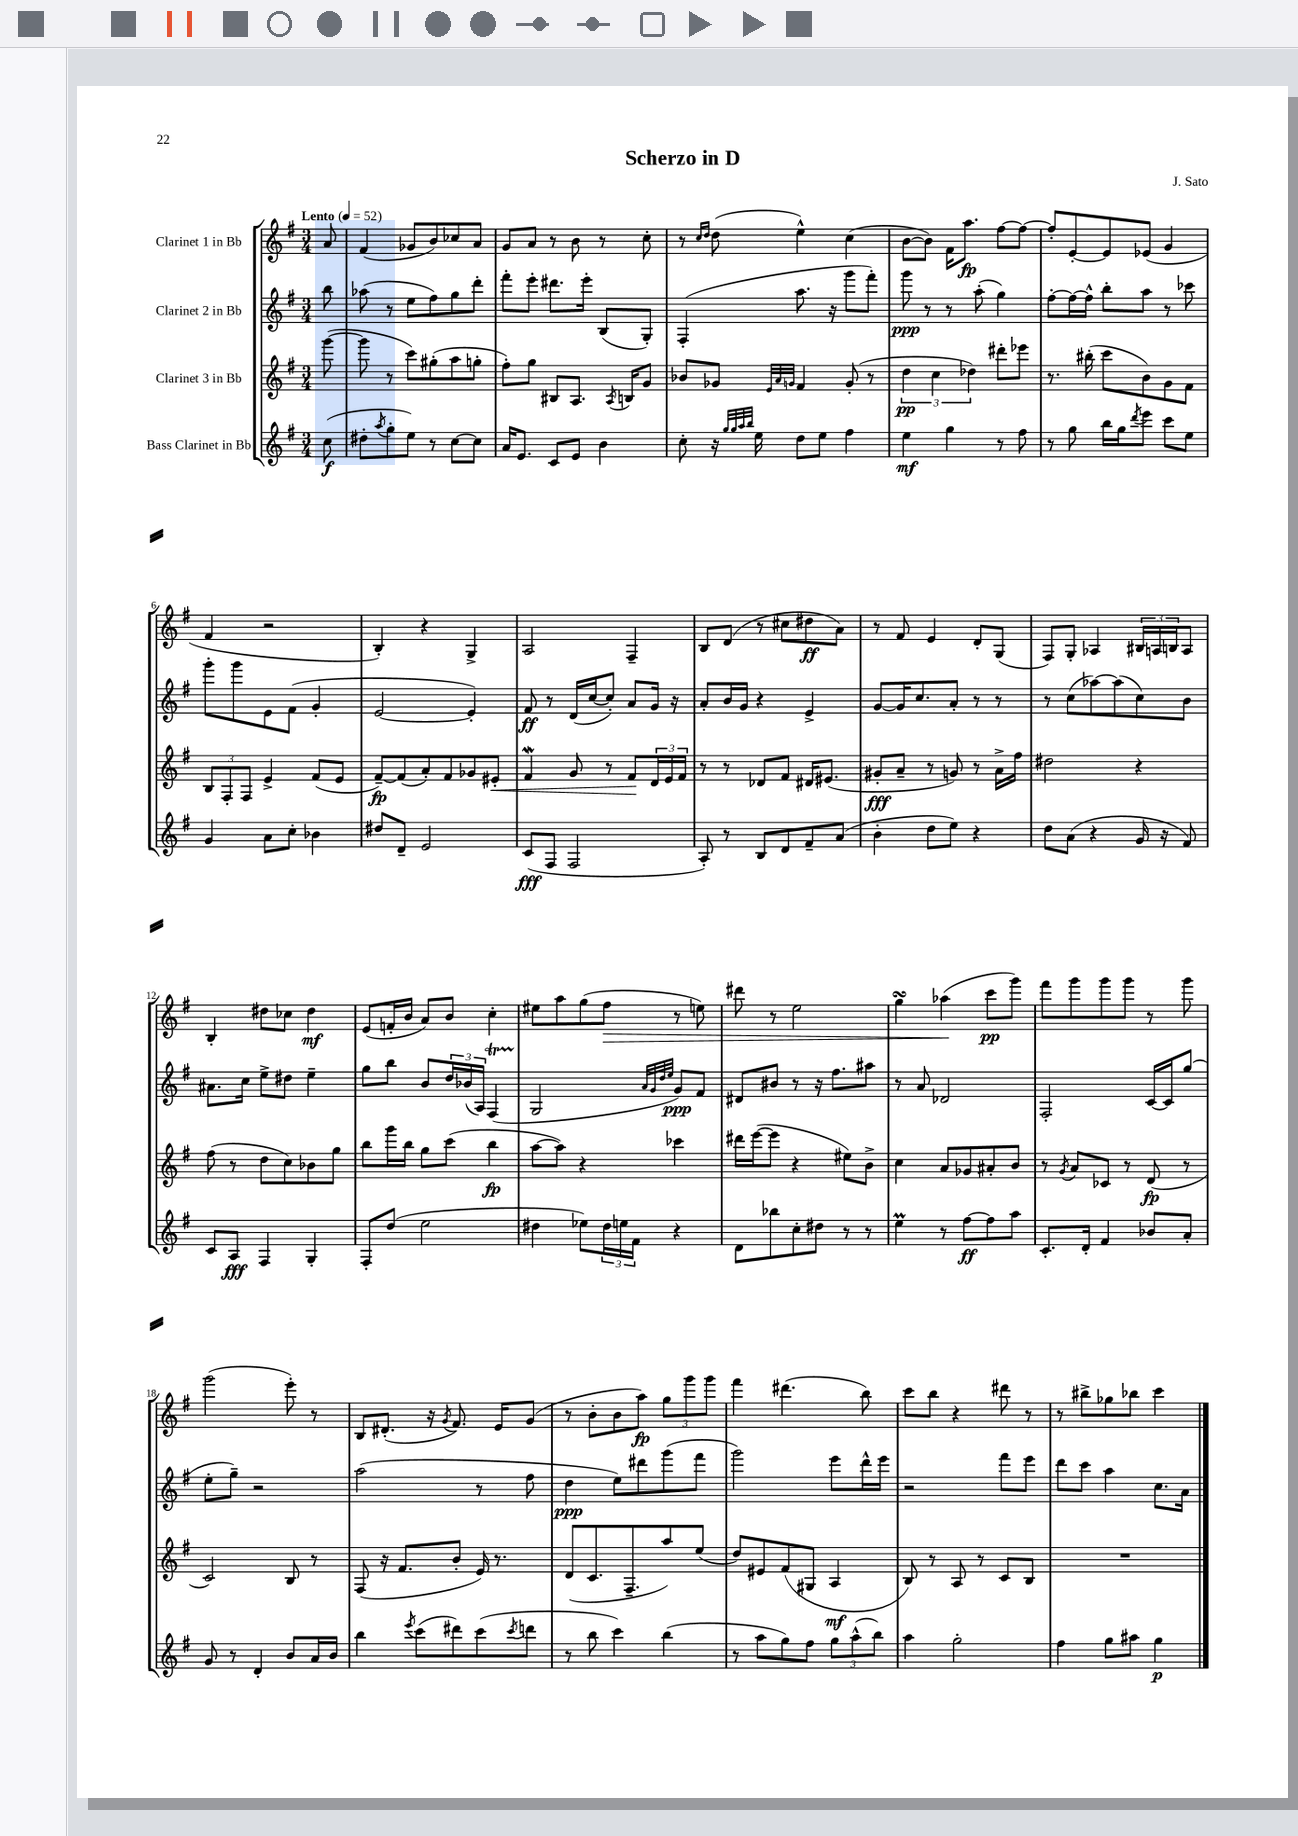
\header { title = "Scherzo in D" composer = "J. Sato" }
<<
\new StaffGroup <<
\new Staff = "s0" \with { instrumentName = "Clarinet 1 in Bb" } {
    \clef treble \key g \major \numericTimeSignature \time 3/4 \partial 8 \tempo "Lento" 4 = 52
    a'8 |
    fis'4( ges'8 b'8) ces''8 a'8 |
    g'8 a'8 r8 b'8 r8 c''8-. |
    r8 \grace { c''16 d''16 } d''8( e''4-^) c''4( |
    b'8~ b'8) fis'16 a''8.\fp fis''8~ fis''8~ |
    fis''8-. e'8~-. e'8 ees'8( g'4 |
    fis'4 r2 |
    b4-.) r4 g4-> |
    a2 fis4-- |
    b8 d'8( r8 cis''8 dis''8\ff a'8) |
    r8 fis'8 e'4 d'8-. g8( |
    fis8) g8-. aes4 \tuplet 3/2 { bis16 a16 b16 } a8 |
    b4-. dis''8 ces''8 dis''4\mf |
    e'8( f'16-. b'16 a'8) b'8 c''4-. |
    eis''8 a''8 g''8( fis''8\> r8 e''8) |
    dis'''8 r8 e''2 |
    g''4\turn aes''4\!( c'''8\pp g'''8) |
    fis'''8 g'''8 g'''8 g'''8 r8 g'''8 |
    g'''2( e'''8-.) r8 |
    b8 dis'8.-.( r16 \acciaccatura { g'8 } fis'8.) e'16 g'8( |
    r8 b'8-. b'8 a''8\fp) \tuplet 3/2 { g''8 g'''8 g'''8 } |
    fis'''4 dis'''4.( b''8) |
    c'''8 b''8 r4 dis'''8 r8 |
    r8 bis''8-> ges''8 bes''8 c'''4 \bar "|." |
}
\new Staff = "s1" \with { instrumentName = "Clarinet 2 in Bb" } {
    \clef treble \key g \major \numericTimeSignature \time 3/4 \partial 8
    b''8 |
    aes''8( r8 e''8 fis''8) g''8 d'''8-. |
    fis'''8-. e'''8-. dis'''8. e'''16-. b8( g8-.) |
    fis4-.( a''8. r16 g'''8 fis'''8-.) |
    g'''8\ppp r8 r8 a''8-.( g''4) |
    fis''8~-. fis''16~ fis''16-^ b''8-. a''8 r8 ces'''8 |
    g'''8-. g'''8 e'8 fis'8( g'4-. |
    e'2~ e'4-.) |
    fis'8\ff r8 d'16( c''16~ c''8-.) a'8 g'16 r16 |
    a'8-. b'16 g'16 r4 e'4-> |
    g'8~ g'16 c''8. a'8-. r8 r8 |
    r8 c''8( aes''8~) aes''8( c''8) b'8 |
    ais'8. c''16 e''8-> dis''8 e''4-- |
    g''8 b''8 b'8 \tuplet 3/2 { d''16 bes'16( a16) } fis4\startTrillSpan( |
    g2\stopTrillSpan \grace { a'32 g'32 d''32 e''32 } g'8\ppp) fis'8 |
    dis'8 bis'8 r8 r16 fis''8. ais''8 |
    r8 a'8 des'2 |
    fis2-. c'16~ c'16 g''8( |
    e''8-. g''8--) r2 |
    a''2( r8 fis''8 |
    d''4\ppp e''8) dis'''8 g'''8( fis'''8 |
    g'''2) e'''8 d'''16-^ e'''16 |
    r2 fis'''8 e'''8 |
    d'''8 c'''8 a''4 c''8. a'16 \bar "|." |
}
\new Staff = "s2" \with { instrumentName = "Clarinet 3 in Bb" } {
    \clef treble \key g \major \numericTimeSignature \time 3/4 \partial 8
    g'''8~( |
    g'''8 r8 c'''8) gis''8-.( a''8 g''8-. |
    fis''8-.) g''8 bis8 a8. \acciaccatura { a8 } b16 g'8 |
    bes'8 ges'8 \grace { e'32 a'32 g'32 } fis'4 g'8-.( r8 |
    \tuplet 3/2 { d''4\pp c''4 des''4) } dis'''8-. ees'''8 |
    r8. bis''16-.( c'''8 b'8) g'8 fis'8 |
    \tuplet 3/2 { b8 fis8-. fis8 } e'4-> fis'8( e'8 |
    fis'8~--\fp) fis'8( a'8-.) fis'8 ges'8 eis'8-.\< |
    fis'4\mordent g'8 r8 fis'8\! \tuplet 3/2 { d'16 e'16 fis'16 } |
    r8 r8 des'8 fis'8 dis'16 eis'8.( |
    gis'8-.\fff a'8-- r8 g'8) r8 a'16-> fis''16 |
    dis''2 r4 |
    fis''8( r8 d''8 c''8) bes'8 g''8 |
    b''8 g'''16 b''16 g''8 c'''8( b''4\fp |
    a''8~ a''8) r4 ces'''4 |
    dis'''16 e'''16~( e'''8 r4 eis''8) b'8-> |
    c''4 a'8 ges'8 ais'8-. b'8 |
    r8 \acciaccatura { g'8 } a'8 ces'8 r8 d'8\fp( r8 |
    c'2) b8 r8 |
    fis8( r16 fis'8. b'8-. e'16) r8. |
    d'8( c'8. fis8.-- a''8) e''8( |
    d''8) eis'8 fis'8( gis8 a4\mf |
    b8) r8 a8 r8 c'8 b8 |
    R2. \bar "|." |
}
\new Staff = "s3" \with { instrumentName = "Bass Clarinet in Bb" } {
    \clef treble \key g \major \numericTimeSignature \time 3/4 \partial 8
    c''8\f( |
    dis''8-. \acciaccatura { a''8 } g''8-. e''8) r8 c''8~ c''8 |
    a'16 e'8. c'8 e'8 b'4 |
    c''8-. r16 \grace { g''32 g''32 a''32 b''32 } e''16 d''8 e''8 fis''4 |
    e''4\mf g''4 r8 fis''8 |
    r8 g''8 b''16 g''16 \acciaccatura { d'''8 } e'''8 c'''8 e''8 |
    g'4 a'8 c''8-. bes'4 |
    dis''8 d'8-- e'2 |
    c'8\fff( fis8 fis2 |
    a8-.) r8 b8 d'8 fis'8-- a'8( |
    b'4-. d''8 e''8) r4 |
    d''8 a'8( r4 g'16 r16 fis'8) |
    c'8 a8\fff fis4 g4-. |
    fis8-. d''8( e''2 |
    dis''4 ees''8) \tuplet 3/2 { dis''16 e''16 fis'16 } r4 |
    d'8 bes''8 c''8-. dis''8 r8 r8 |
    e''4\prall r8 fis''8~\ff fis''8 a''8 |
    c'8.-. d'16-. fis'4 bes'8 a'8-. |
    g'8 r8 d'4-. b'8 a'16 b'16 |
    b''4 \acciaccatura { e'''8 } c'''8( dis'''8) c'''8( \acciaccatura { c'''8 } d'''8 |
    r8 b''8 c'''4) b''4( |
    r8 a''8 g''8) fis''8 \tuplet 3/2 { g''8 a''8-^( b''8) } |
    a''4 g''2-. |
    fis''4 g''8 ais''8 g''4\p \bar "|." |
}
>>
>>
